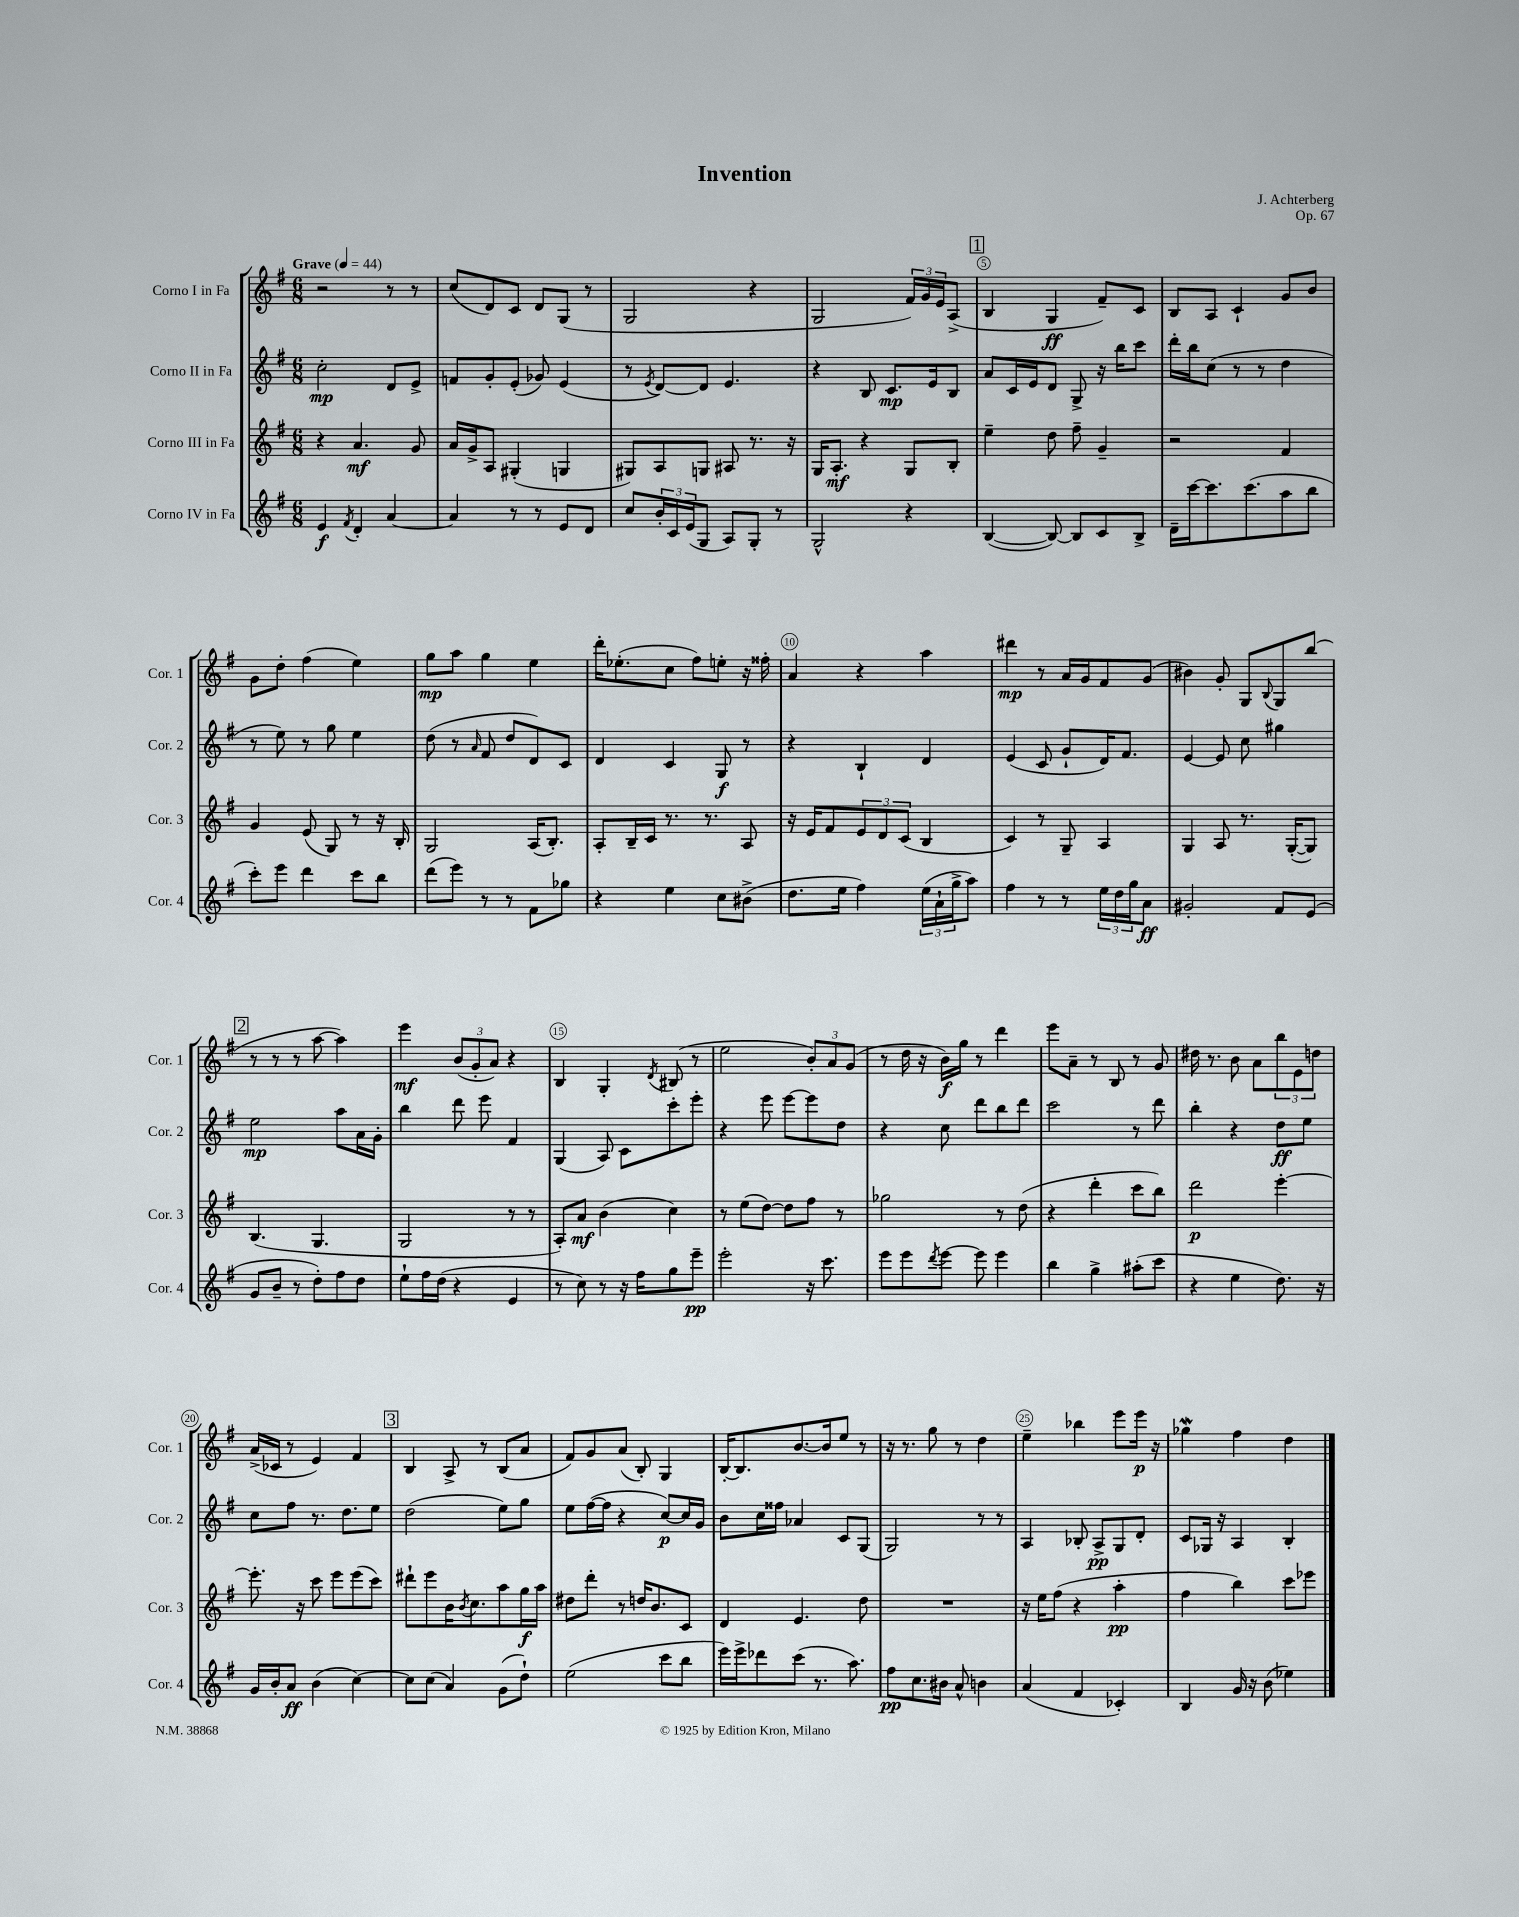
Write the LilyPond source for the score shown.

\header { title = "Invention" composer = "J. Achterberg" opus = "Op. 67" }
<<
\new StaffGroup <<
\new Staff = "s0" \with { instrumentName = "Corno I in Fa" shortInstrumentName = "Cor. 1" } {
    \clef treble \key g \major \numericTimeSignature \time 6/8 \tempo "Grave" 4 = 44
    r2 r8 r8 |
    c''8( d'8) c'8 d'8 g8( r8 |
    g2 r4 |
    g2 \tuplet 3/2 { fis'16) g'16 e'16 } a8->( |
    \mark \markup { \box "1" } b4 g4\ff fis'8--) c'8 |
    b8 a8 c'4-! g'8 b'8 |
    g'8 d''8-. fis''4( e''4) |
    g''8\mp a''8 g''4 e''4 |
    d'''16-. ees''8.-.( c''8 fis''8) e''8-. r16 fisis''16-. |
    a'4 r4 a''4 |
    dis'''4\mp r8 a'16 g'16 fis'8 g'8( |
    bis'4) g'8-. g8 \appoggiatura { b8 } g8 b''8( |
    \mark \markup { \box "2" } r8 r8 r8 a''8~ a''4) |
    e'''4\mf \tuplet 3/2 { b'8( g'8-. a'8) } r4 |
    b4 g4-. \acciaccatura { d'8 } bis8( r8 |
    e''2 \tuplet 3/2 { b'8-.) a'8 g'8( } |
    r8 d''16 r16 b'16\f) g''16 r8 d'''4 |
    e'''8 a'8-- r8 b8 r8 g'8 |
    dis''16 r8. b'8 a'8 \tuplet 3/2 { b''8 e'8 d''8 } |
    a'16->( ces'16 r8 e'4) fis'4 |
    \mark \markup { \box "3" } b4 a8-> r8 b8( a'8 |
    fis'8) g'8 a'8( b8-.) g4 |
    b16~-. b8. b'8.~ b'16 e''8 r8 |
    r16 r8. g''8 r8 d''4 |
    e''4-- bes''4 e'''8 e'''16\p r16 |
    ges''4\mordent fis''4 d''4 \bar "|." |
}
\new Staff = "s1" \with { instrumentName = "Corno II in Fa" shortInstrumentName = "Cor. 2" } {
    \clef treble \key g \major \numericTimeSignature \time 6/8
    c''2-.\mp d'8 e'8-> |
    f'8 g'8-. e'8-.( ges'8) e'4( |
    r8 \acciaccatura { e'8 } d'8~) d'8 e'4. |
    r4 b8 c'8.\mp e'16 b8 |
    \mark \markup { \box "1" } a'8 c'16 e'16 d'8 g8-> r16 b''16 c'''8 |
    d'''16-. b''16 c''8( r8 r8 d''4 |
    r8 e''8) r8 g''8 e''4 |
    d''8( r8 \grace { a'16 } fis'8 d''8 d'8) c'8 |
    d'4 c'4 g8\f r8 |
    r4 b4-! d'4 |
    e'4( c'8 g'8-! d'16) fis'8. |
    e'4~ e'8 c''8 gis''4 |
    \mark \markup { \box "2" } e''2\mp a''8 a'16 g'16-. |
    b''4 d'''8 e'''8 fis'4 |
    g4( a8) c'8 c'''8-. e'''8-. |
    r4 e'''8 e'''8~ e'''8 d''8 |
    r4 c''8 d'''8 b''8 d'''8 |
    c'''2 r8 d'''8 |
    b''4-. r4 d''8\ff e''8 |
    c''8 fis''8 r8. d''8. e''8 |
    \mark \markup { \box "3" } d''2( e''8) g''8 |
    e''8 fis''16~( fis''16 r4 c''8~\p) c''16 g'16 |
    b'8 c''16 fisis''16 aes'4 c'8 g8( |
    g2) r8 r8 |
    a4 bes8-. a8->\pp g8 d'8-. |
    c'8 ges16 r16 a4 b4-. \bar "|." |
}
\new Staff = "s2" \with { instrumentName = "Corno III in Fa" shortInstrumentName = "Cor. 3" } {
    \clef treble \key g \major \numericTimeSignature \time 6/8
    r4 a'4.\mf g'8 |
    a'16 g'16-> a8 gis4-.( g4 |
    gis8) a8 g8 ais8 r8. r16 |
    g16 a8.-.\mf r4 g8 b8-. |
    \mark \markup { \box "1" } e''4-- d''8 fis''8-- g'4-- |
    r2 fis'4 |
    g'4 e'8( g8) r8 r16 b16-. |
    g2 a16( b8.-.) |
    a8-. b16-- c'16 r8. r8. a8 |
    r16 e'16 fis'8 \tuplet 3/2 { e'8 d'8 c'8( } b4 |
    c'4) r8 g8-- a4 |
    g4 a8 r8. g16~-.( g8) |
    \mark \markup { \box "2" } b4.( g4. |
    g2 r8 r8 |
    a8-.) a'8\mf b'4( c''4) |
    r8 e''8( d''8~) d''8 fis''8 r8 |
    ges''2 r8 d''8( |
    r4 d'''4-. c'''8 b''8) |
    d'''2\p e'''4~-. |
    e'''8.-. r16 c'''8 e'''8 e'''8( c'''8) |
    \mark \markup { \box "3" } dis'''8-! e'''8 b'16 \acciaccatura { b'8 } c''8. a''8 g''16\f a''16 |
    dis''8 d'''8-. r8 d''16 b'8. c'8 |
    d'4 e'4. d''8 |
    R2. |
    r16 e''16 fis''8( r4 a''4-.\pp |
    fis''4 b''4) c'''8 ees'''8 \bar "|." |
}
\new Staff = "s3" \with { instrumentName = "Corno IV in Fa" shortInstrumentName = "Cor. 4" } {
    \clef treble \key g \major \numericTimeSignature \time 6/8
    e'4\f \acciaccatura { fis'8 } d'4-. a'4~ |
    a'4 r8 r8 e'8 d'8 |
    c''8 \tuplet 3/2 { b'16-. c'16 e'16( } g8 a8) g8-. r8 |
    g2-^ r4 |
    \mark \markup { \box "1" } b4~( b8~) b8 c'8 b8-> |
    d'16-- c'''16~ c'''8. c'''8.( a''8 b''8 |
    c'''8-.) e'''8 d'''4 c'''8 b''8 |
    d'''8( e'''8) r8 r8 fis'8 ges''8 |
    r4 e''4 c''8 bis'8->( |
    d''8. e''16 fis''4) \tuplet 3/2 { e''16( a'16-! g''16-> } a''8) |
    fis''4 r8 r8 \tuplet 3/2 { e''16 d''16 g''16 } a'8\ff |
    gis'2-. fis'8 e'8( |
    \mark \markup { \box "2" } g'8 b'8-- r8 d''8-.) fis''8 d''8 |
    e''8-! fis''16 d''16( r4 e'4 |
    r8 c''8) r8 r16 fis''16 g''8 e'''8--\pp |
    e'''2-. r16 c'''8. |
    e'''8 e'''8 \acciaccatura { d'''8 } e'''8~ e'''8 e'''4 |
    b''4 g''4-> ais''8-.( c'''8 |
    r4 e''4 d''8.) r16 |
    g'16 b'16-. a'8\ff b'4( c''4~) |
    \mark \markup { \box "3" } c''8 c''8( a'4) g'8( d''8-!) |
    e''2( c'''8 b''8 |
    e'''16) e'''16-> des'''8 c'''8( r8. a''8.) |
    fis''8\pp c''8. bis'16 a'8-^ b'4 |
    a'4( fis'4 ces'4-.) |
    b4 g'16 r16 b'8( ees''4) \bar "|." |
}
>>
>>
\layout { \context { \Score \override BarNumber.break-visibility = ##(#f #t #t) barNumberVisibility = #(every-nth-bar-number-visible 5) \override BarNumber.stencil = #(make-stencil-circler 0.1 0.3 ly:text-interface::print) } }
